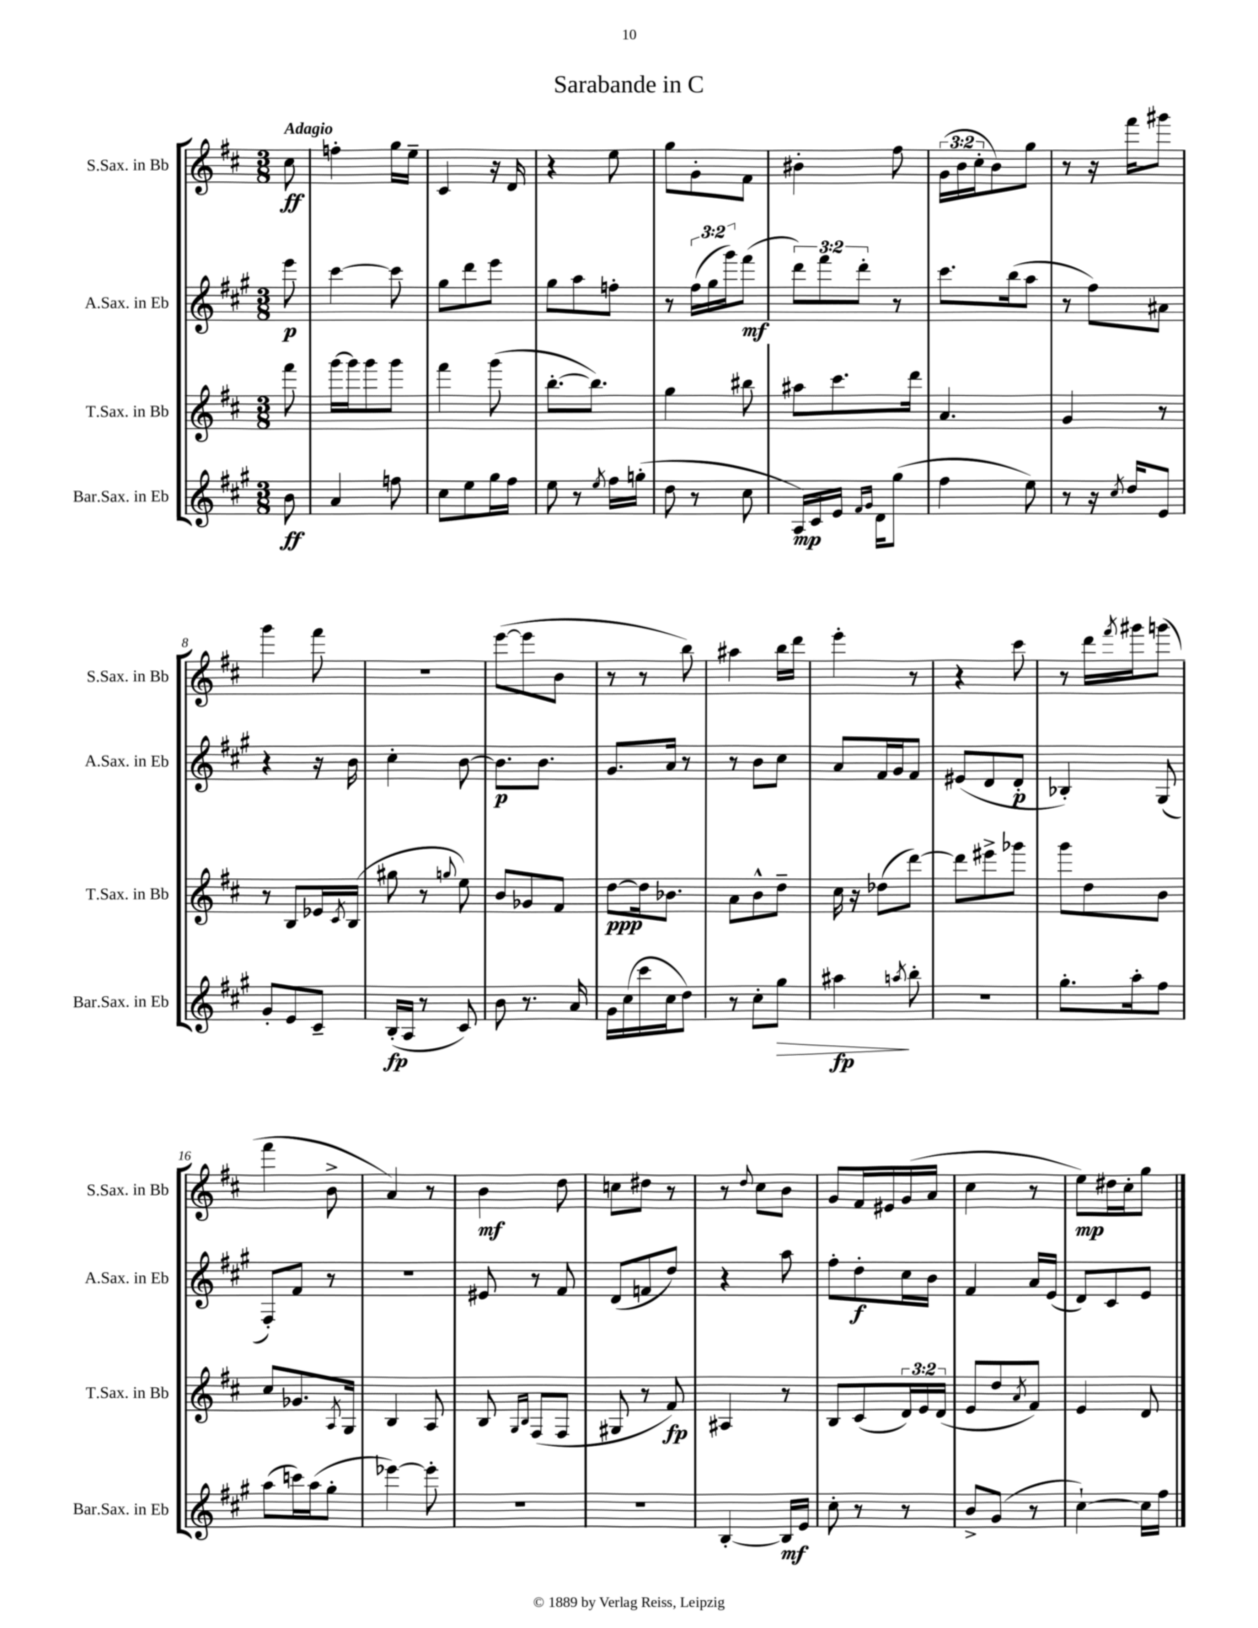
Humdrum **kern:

**kern	**kern	**kern	**kern
*staff4	*staff3	*staff2	*staff1
*clefG2	*clefG2	*clefG2	*clefG2
*k[f#c#g#]	*k[f#c#]	*k[f#c#g#]	*k[f#c#]
*M3/8	*M3/8	*M3/8	*M3/8
8b	8fff#	8eee	8cc#
=	=	=	=
4a	[16ggg	[4ccc#	4ff'
.	16ggg]	.	.
.	8ggg	.	.
8ff	8ggg	8ccc#]	16gg
.	.	.	16ee~
=	=	=	=
8cc#	4fff#	8gg#	4c#
8ee	.	8ddd	.
16gg#	(8ggg	8eee	16r
16ff#	.	.	16d
=	=	=	=
8ee	[8.bb'	8gg#	4r
8r	.	8aa	.
.	8.bb])	.	.
8qee	.	.	.
16ff#	.	8ff'	8ee
(16gg'	.	.	.
=	=	=	=
8dd	4gg	8r	8gg
8r	.	(24ff#	8g'
.	.	24gg#	.
.	.	24ggg#)	.
8cc#	8bb#	(8fff#	8f#
=	=	=	=
16A)	8aa#	12ddd)	4b#'
16c#	.	.	.
.	.	12fff#	.
16e	8.ccc#	.	.
.	.	12ddd'	.
16qqf#	.	.	.
16qqg#	.	.	.
16d	.	.	.
(8gg#	.	8r	8ff#
.	16ddd	.	.
=	=	=	=
4ff#	4.a	8.ccc#	(24g
.	.	.	24b
.	.	.	24cc#'
.	.	.	8b)
.	.	(16bb	.
8ee)	.	8aa	8gg
=	=	=	=
8r	4g	8r	8r
16r	.	8ff#)	16r
8qcc#	.	.	.
16dd	.	.	16fff#
8e	8r	8a#	8ggg#
=	=	=	=
8g#'	8r	4r	4ggg
8e	8B	.	.
8c#~	16e-	16r	8fff#
.	8qc#	.	.
.	(16B	16b	.
=	=	=	=
(16B'	8gg#	4cc#'	4.r
16A	.	.	.
8r	8r	.	.
.	8qqgg	.	.
8c#)	8ee)	[8b	.
=	=	=	=
8b	8b	8.b]	([8eee
8.r	8g-	.	8eee]
.	.	8.b	.
.	8f#	.	8b
16a	.	.	.
=	=	=	=
16g#	[8dd	8.g#	8r
(16cc#	.	.	.
16ccc#	16dd]	.	8r
16cc#	8.b-	16a	.
8dd)	.	8r	8bb)
=	=	=	=
8r	8a	8r	4aa#
8cc#'	8b^^	8b	.
8gg#	8dd~	8cc#	16bb
.	.	.	16ddd
=	=	=	=
4aa#	16cc#	8a	4eee'
.	16r	.	.
.	(8dd-	16f#	.
.	.	16g#	.
8qaa	.	.	.
8bb'	[8ddd)	8f#	8r
=	=	=	=
4.r	8ddd]	(8e#	4r
.	8eee#^	8d	.
.	8ggg-	8d'	8ccc#
=	=	=	=
8.gg#'	8ggg	4B-')	8r
.	8dd	.	16ddd
.	.	.	8qfff#
16aa'	.	.	16ggg#
8ff#	8b	(8G#	(8ggg
=	=	=	=
(8aa	8cc#	8F#')	4fff#
16ccc)	8.g-	8f#	.
(16aa	.	.	.
8gg#'	.	8r	8b^
.	8qA	.	.
.	16G	.	.
=	=	=	=
[4eee-)	4B	4.r	4a)
8eee-']	8A	.	8r
=	=	=	=
4.r	8B	8e#	4b
.	16qqG	.	.
.	16qqB	.	.
.	(8F#	8r	.
.	8F#	8f#	8dd
=	=	=	=
4.r	8G#	(8d	8cc
.	8r	8f	8dd#
.	8f#)	8dd)	8r
=	=	=	=
[4B'	4A#	4r	8r
.	.	.	8qqdd
.	.	.	8cc#
16B]	8r	8aa	8b
16e	.	.	.
=	=	=	=
8cc#'	8B	8ff#'	8g
8r	(8c#	8dd'	16f#
.	.	.	16e#
8r	24d)	16cc#	(16g
.	24e	.	.
.	.	16b	16a
.	(24d	.	.
=	=	=	=
8b^	8e	4f#	4cc#
(8g#	8dd	.	.
.	8qa	.	.
8r	8f#)	16a	8r
.	.	(16e	.
=	=	=	=
[4cc#`)	4e	8d)	8ee)
.	.	8c#	16dd#
.	.	.	16cc#'
16cc#]	8d	8e	8gg
16ff#	.	.	.
==	==	==	==
*-	*-	*-	*-
